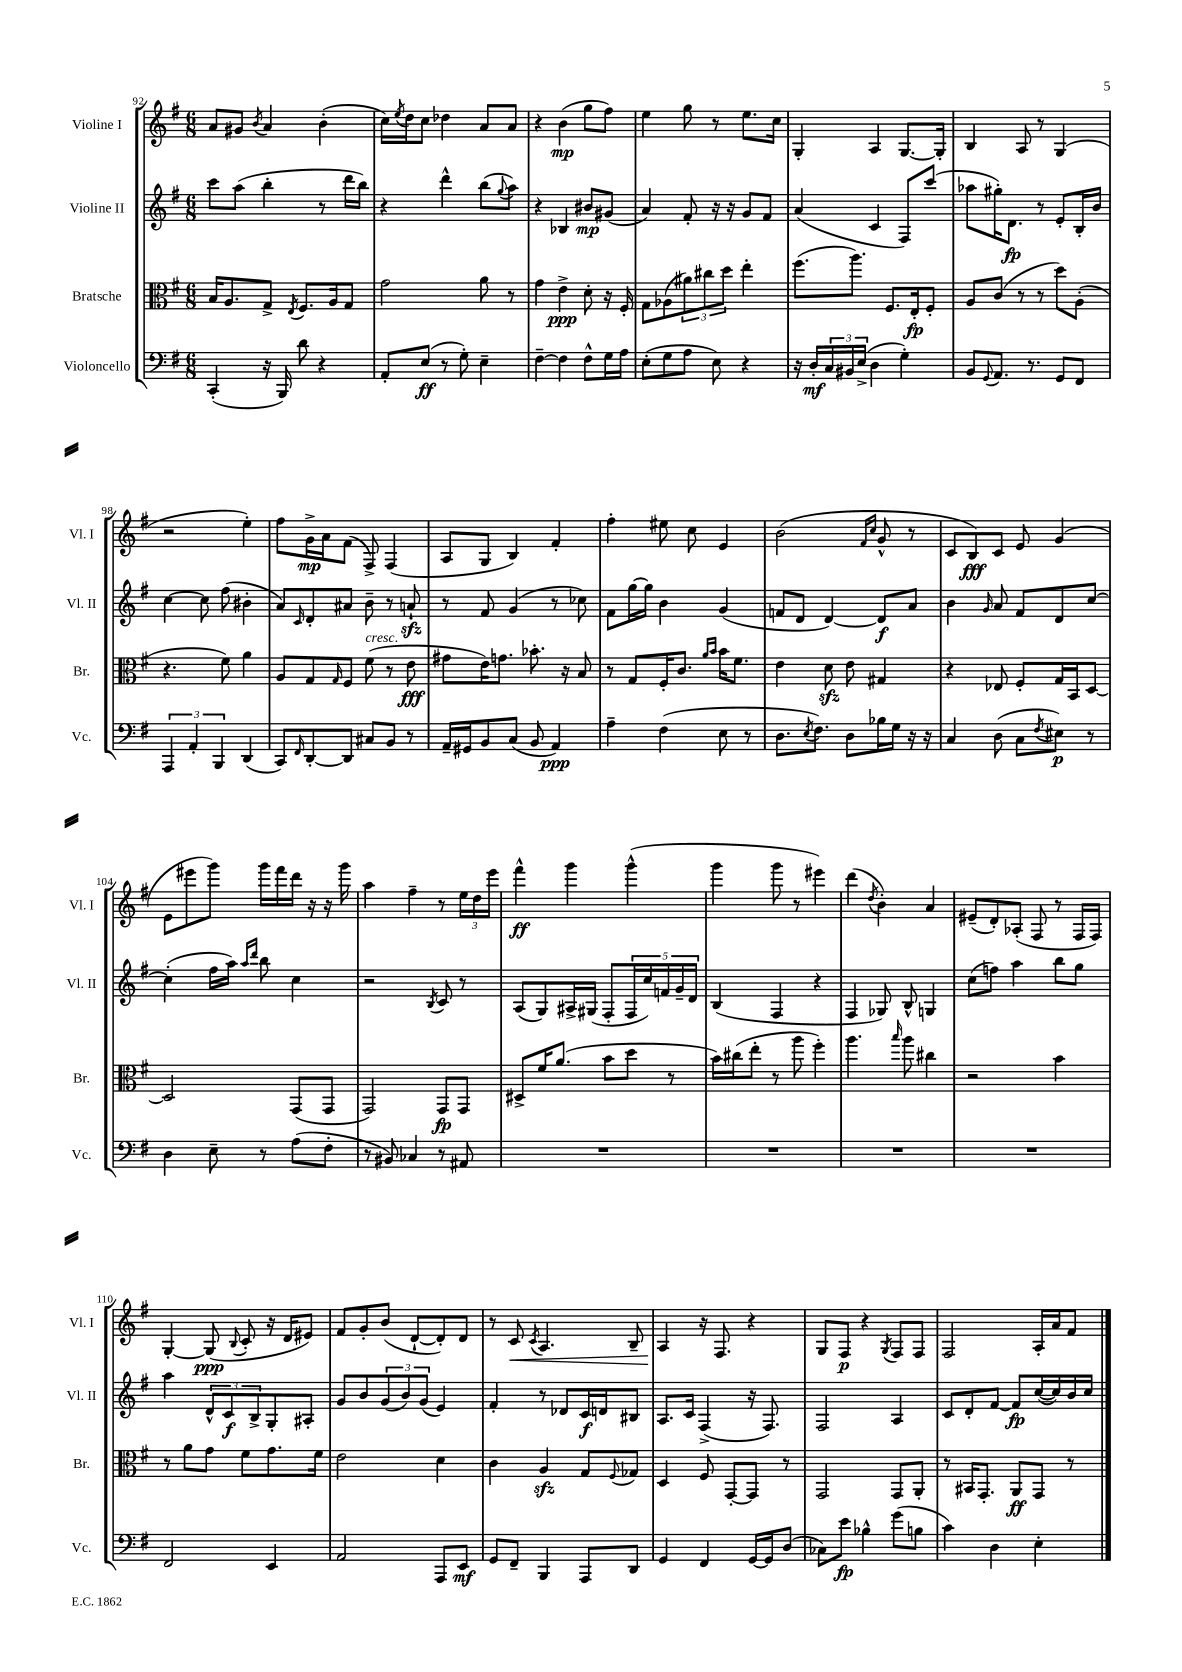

**kern	**kern	**kern	**kern
*staff4	*staff3	*staff2	*staff1
*clefF4	*clefC3	*clefG2	*clefG2
*k[f#]	*k[f#]	*k[f#]	*k[f#]
*M6/8	*M6/8	*M6/8	*M6/8
(4CC'	16B	8ccc	8a
.	8.A	.	.
.	.	(8aa	8g#
.	.	.	8qb
16r	8G^	4bb'	4a
16BBB)	.	.	.
.	8qE	.	.
8d	8.F#	.	.
4r	.	8r	(4b'
.	16A	.	.
.	8G	16ddd	.
.	.	16bb)	.
=	=	=	=
8AA'	2g	4r	16cc)
.	.	.	8qee
.	.	.	16dd
(8E	.	.	8cc
8r	.	4ddd^^	4dd-
8G')	.	.	.
4E~	8a	(8bb	8a
.	.	8qqgg	.
.	8r	8aa)	8a
=	=	=	=
[4F#~	4g	4r	4r
4F#]	4e^	4B-	(4b
8F#^^	8d'	8b#	8gg
16G	16r	(8g#	8ff#)
16A	16F#'	.	.
=	=	=	=
(8E'	8G	4a)	4ee
8G	(8A-	.	.
8A	12a#)	8f#'	8gg
.	12cc#	.	.
8E)	.	16r	8r
.	12dd	.	.
.	.	16r	.
4r	4ee'	8g	8.ee
.	.	8f#	.
.	.	.	16cc
=	=	=	=
16r	(8.ff#	(4a	4G'
16D'	.	.	.
24C	.	.	.
24BB#	.	.	.
.	8.aa)	.	.
(24E^	.	.	.
4D	.	4c	4A
.	8.F#	.	.
4G')	.	8F#)	[8.G
.	16E'	.	.
.	8F#'	(8ccc	.
.	.	.	16G']
=	=	=	=
8BB	8A	8aa-	4B
8qqGG	.	.	.
8.AA	(8c	16gg#')	.
.	.	8.d	.
.	8r	.	8A
8.r	.	.	.
.	8r	8r	8r
8GG	8dd)	8e'	(4G
8FF#	(8A'	16B'	.
.	.	16b	.
=	=	=	=
6AAA	4.r	[4cc	2r
6AA'	.	.	.
.	.	8cc]	.
6BBB	.	.	.
.	8f#)	(8ff#	.
(4DD	4a	4b#'	4ee')
=	=	=	=
8CC)	8A	8a)	8ff#
16qqFF#	.	16qqc	.
[8DD'	8G	8d'	16g^
.	.	.	16a
.	16qqG	.	.
8DD]	8F#	8a#	(8f#
8C#	(8f#	8b~	8F#^)
8BB	8r	8r	(4F#
8r	8e	8a`	.
=	=	=	=
16AA~	8g#	8r	8A
16GG#	.	.	.
8BB	16e)	8f#	8G
.	8.g	.	.
(8C	.	(4g	4B)
8BB	8.b-'	.	.
4AA)	.	8r	4f#'
.	16r	.	.
.	8B	8cc-)	.
=	=	=	=
4A~	8r	8f#	4ff#'
.	8G	[16gg	.
.	.	16gg]	.
(4F#	16F#'	4b	8ee#
.	8.c	.	.
.	.	.	8cc
.	16qqa	.	.
.	16qqb	.	.
8E	16b	(4g	4e
.	8.f#	.	.
8r	.	.	.
=	=	=	=
8.D	4e	8f	(2b
.	.	8d	.
8qE	.	.	.
8.F#)	.	.	.
.	8d	[4d)	.
8D	8e	.	.
.	.	.	16qqf#
.	.	.	16qqcc
16B-	4G#	8d]	8g^^
16G	.	.	.
16r	.	8a	8r
16r	.	.	.
=	=	=	=
4C	4r	4b	8c
.	.	.	8B)
.	.	16qqg	.
(8D	8E-	8a	8c
8C	8F#'	8f#	8e
8qF#	.	.	.
8E#)	16G	8d	(4g
.	16BB	.	.
8r	[8D	[8cc	.
=	=	=	=
4D	2D]	(4cc']	8e
.	.	.	8eee#
8E~	.	16ff#	8ggg)
.	.	16aa)	.
.	.	16qqaa	.
.	.	16qqddd	.
8r	.	8bb	16ggg
.	.	.	16fff#
(8A	(8GG	4cc	16ddd
.	.	.	16r
8F#'	8GG	.	16r
.	.	.	16ggg
=	=	=	=
8r	2GG)	2r	4aa
8BB#)	.	.	.
4C-	.	.	4ff#~
.	.	8qB	.
8r	8GG	8c	8r
8AA#	8GG	8r	24ee
.	.	.	24dd
.	.	.	24eee
=	=	=	=
2.r	8D#^	(8A	4fff#^^
.	16f#	8G)	.
.	(8.a	.	.
.	.	16A#^	4ggg
.	.	(16G#	.
.	8b	8F#'	.
.	8dd	20F#	(4ggg^^
.	.	20cc)	.
.	.	20f	.
.	8r	.	.
.	.	20g~	.
.	.	20d	.
=	=	=	=
2.r	16b)	(4B	4ggg
.	(16cc#	.	.
.	8ee'	.	.
.	8r	4F#	8ggg
.	8aa	.	8r
.	4ff#')	4r	4eee#)
=	=	=	=
2.r	4.aa	4F#	(4ddd
.	.	.	8qdd
.	.	8G-)	4b')
.	16qqbb	.	.
.	8aa	8B^^	.
.	4cc#	4G	4a
=	=	=	=
2.r	2r	(8cc	(8e#~
.	.	8ff)	8d')
.	.	4aa	(8A-'
.	.	.	8F#
.	4b	8bb	8r
.	.	8gg	16F#
.	.	.	16F#)
=	=	=	=
2FF#	8r	4aa	[4G'
.	8a	.	.
.	8g	12d^^	(8G]
.	.	12c	.
.	.	.	8qqB
.	8f#	.	8c'
.	.	12B^	.
4EE	8.g	8G'	16r
.	.	.	16d
.	.	8A#'	8e#)
.	16f#	.	.
=	=	=	=
2AA	2e	8g	8f#
.	.	8b	8g'
.	.	(12g	(8b
.	.	12b)	.
.	.	.	[8d`
.	.	(12g	.
8AAA	4d	4e)	8d'])
8EE	.	.	8d
=	=	=	=
8GG	4c	4f#'	8r
8FF#~	.	.	8c
.	.	.	8qc
4BBB	4A	8r	4.A
.	.	8d-	.
8AAA	8G	16c	.
.	.	16d	.
.	8qqF#	.	.
8DD	8G-	8B#	8B~
=	=	=	=
4GG	4D	8.A	4A
.	.	16c	.
4FF#	8F#	(4F#^	16r
.	.	.	8.F#
.	[8GG'	.	.
[16GG	8GG]	16r	4r
16GG]	.	8.F#)	.
(8D	8r	.	.
=	=	=	=
8C-)	2GG	2F#	8G
8e	.	.	8F#
4B-^^	.	.	4r
.	.	.	8qG
(8g	8GG	4A	8F#
8B	8AA'	.	8F#
=	=	=	=
4c)	8r	8c	2F#
.	16BB#	8d'	.
.	8.GG'	.	.
4D	.	[8f#	.
.	8AA	8f#]	.
4E'	8GG	([16cc	16A'
.	.	16cc])	16a
.	8r	16b	8f#
.	.	16cc	.
==	==	==	==
*-	*-	*-	*-
